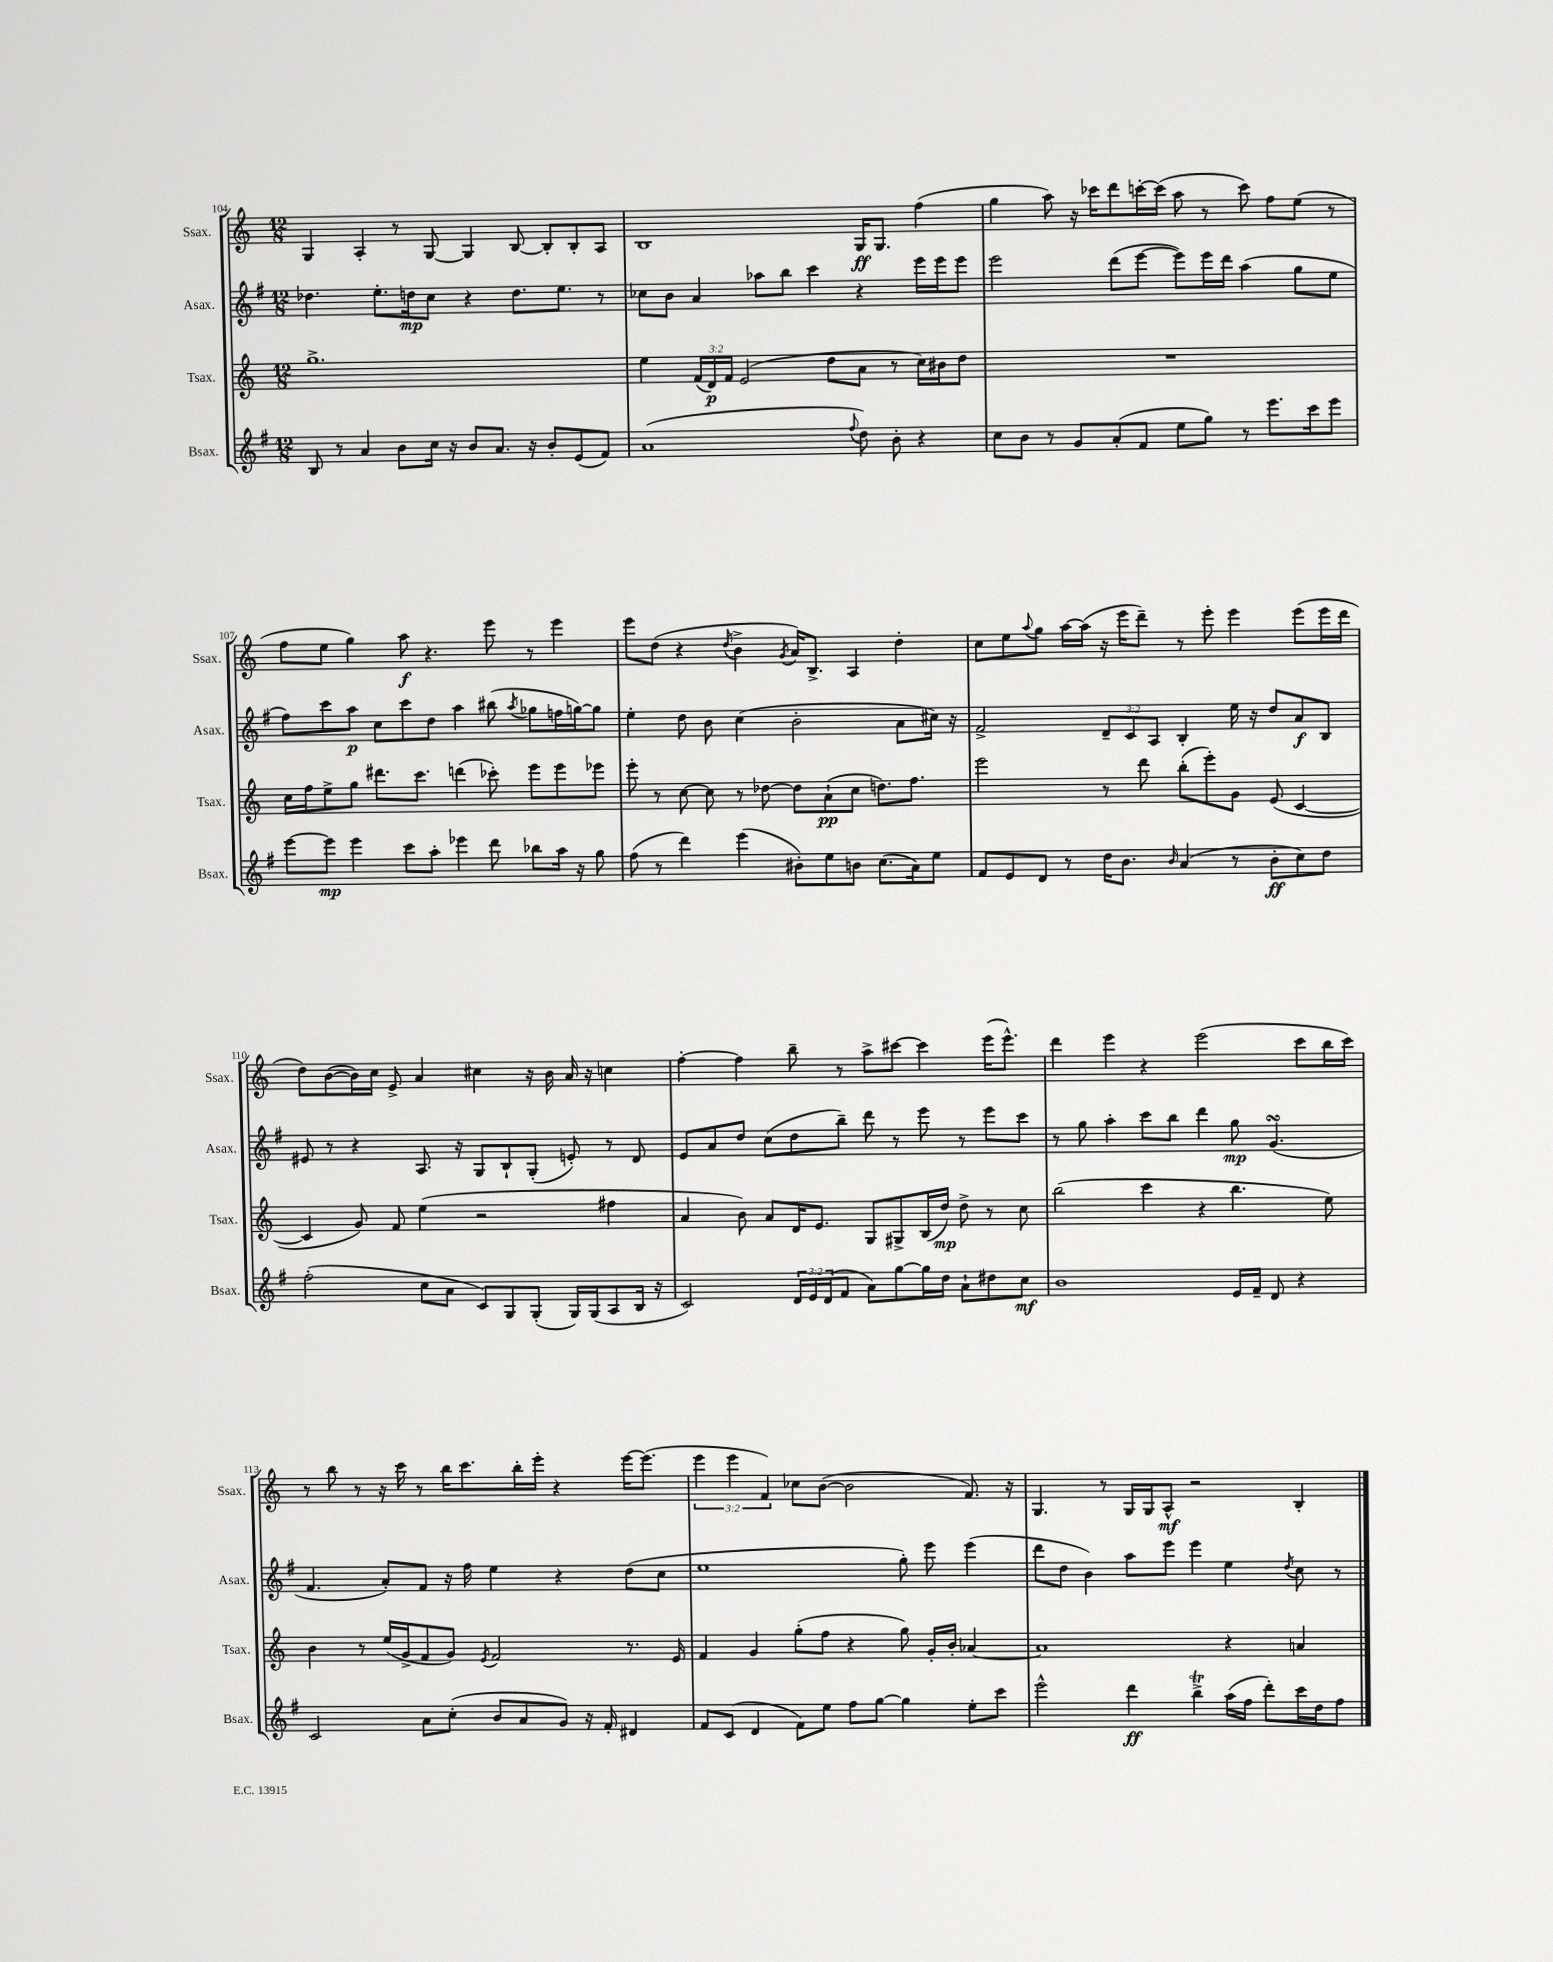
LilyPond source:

<<
\new StaffGroup <<
\new Staff = "s0" \with { instrumentName = "Ssax." shortInstrumentName = "Ssax." } {
    \clef treble \key c \major \numericTimeSignature \time 12/8 \override Staff.TupletNumber.text = #tuplet-number::calc-fraction-text
    g4 a4-. r8 g8~ g4 b8~ b8-. b8-. a8 |
    b1 g16\ff g8. f''4( |
    g''4 a''8) r16 ces'''16 d'''8 c'''16~-. c'''16( a''8 r8 c'''8) f''8 e''8( r8 |
    f''8 e''8 g''4) a''8\f r4. e'''8 r8 e'''4 |
    e'''8 d''8( r4 \acciaccatura { d''8 } b'4-> \acciaccatura { g'8 } a'16) b8.-> a4 d''4-. |
    c''8 e''8 \appoggiatura { a''8 } g''8 a''16~ a''16( r16 e'''16 d'''8--) r8 e'''8-. e'''4 e'''8( e'''16 d'''16 |
    d''8) b'8~( b'16) c''16 e'8-> a'4 cis''4 r16 b'16 a'16 r16 c''4 |
    f''4~-. f''4 b''8-- r8 a''8-> cis'''8~ cis'''4 e'''16( e'''8.-^) |
    d'''4 e'''4 r4 e'''2( c'''8 b''16 c'''16) |
    r8 b''8 r8 r16 c'''16 r8 b''16 c'''8. b''16-. e'''16-. r4 e'''16~ e'''8.( |
    \tuplet 3/2 { e'''4 e'''4 f'4) } ces''8 b'8~( b'2 f'8.) r16 |
    g4. r8 g16 g16 a8-^\mf r2 b4-. \bar "|." |
}
\new Staff = "s1" \with { instrumentName = "Asax." shortInstrumentName = "Asax." } {
    \clef treble \key g \major \numericTimeSignature \time 12/8 \override Staff.TupletNumber.text = #tuplet-number::calc-fraction-text
    des''4. e''8.-. d''16\mp c''8 r4 d''8. e''8. r8 |
    ces''8 b'8 a'4 aes''8 b''8 c'''4 r4 e'''16 e'''16 e'''8 |
    e'''2 d'''8( e'''8~ e'''8) e'''16 d'''16 a''4( g''8 e''8 |
    fis''8) c'''8 a''8\p c''8 c'''8 d''8 a''4 bis''8( \acciaccatura { a''8 } ges''8 f''16 g''16~) g''8 |
    e''4-. d''8 b'8 c''4( b'2-. a'8 cis''16) r16 |
    fis'2-> \tuplet 3/2 { d'8-- c'8 a8 } b4-. e''16 r16 d''8 a'8\f b8 |
    eis'8 r8 r4 a8. r16 g8 b8-! g8-.( e'8-.) r8 d'8 |
    e'8 a'8 d''8 c''8( d''8 b''8--) d'''8 r8 e'''8 r8 e'''8 c'''8 |
    r8 g''8 a''4-. c'''8 b''8 d'''4 g''8\mp g'4.\turn( |
    fis'4. a'8-.) fis'8 r16 fis''16 e''4 r4 d''8( c''8 |
    e''1 g''8-.) e'''8 e'''4( |
    d'''8 d''8 b'4) a''8 e'''8 e'''4 e''4 \acciaccatura { d''8 } c''8 r8 \bar "|." |
}
\new Staff = "s2" \with { instrumentName = "Tsax." shortInstrumentName = "Tsax." } {
    \clef treble \key c \major \numericTimeSignature \time 12/8 \override Staff.TupletNumber.text = #tuplet-number::calc-fraction-text
    g''1.-> |
    e''4 \tuplet 3/2 { f'16( d'16\p) f'16 } e'2( d''8 a'8 r8 c''16) bis'16 d''8 |
    R1. |
    c''16 f''16 e''8-> g''8 dis'''8. c'''8. d'''4( ces'''8-.) e'''8 e'''8 ees'''8 |
    e'''8-. r8 c''8~ c''8 r8 des''8~ des''8 a'8-!\pp( c''8 d''8.) f''8. |
    e'''2 r8 d'''8 b''8-.( e'''8-.) g'8 e'8( c'4~ |
    c'4 g'8) f'8 e''4( r2 fis''4 |
    a'4 b'8) a'8 d'16 e'8. g8 gis8-> b16( d''16\mp) d''8-> r8 c''8 |
    b''2( c'''4 r4 b''4. e''8) |
    b'4 r8 e''16( g'16-> f'8 g'8) \acciaccatura { e'8 } f'2 r8. e'16 |
    f'4 g'4 g''8-.( f''8 r4 g''8) g'16-. b'16-. aes'4~ |
    aes'1 r4 a'4 \bar "|." |
}
\new Staff = "s3" \with { instrumentName = "Bsax." shortInstrumentName = "Bsax." } {
    \clef treble \key g \major \numericTimeSignature \time 12/8 \override Staff.TupletNumber.text = #tuplet-number::calc-fraction-text
    b8 r8 a'4 b'8 c''16 r16 b'8 a'8. r16 b'8-. e'8( fis'8) |
    a'1( \appoggiatura { fis''8 } d''8) b'8-. r4 |
    c''8 b'8 r8 g'8 a'8-.( fis'8 e''8 g''8) r8 e'''8. c'''16 e'''8 |
    e'''8~ e'''8\mp e'''4 c'''8 a''8-. ees'''4 d'''8 bes''8 a''16 r16 g''8 |
    fis''8( r8 d'''4) e'''4( bis'8-.) e''8 b'8 c''8.( a'16) e''8 |
    fis'8 e'8 d'8 r8 d''16 b'8. \grace { b'16 } a'4( r8 b'8-.\ff c''8) d''8 |
    fis''2-.( c''8 a'8 c'8) g8 g8-.( g16) g16( a8 b16 r16 |
    c'2) \tuplet 3/2 { d'16 e'16 d'16( } fis'8 a'8) g''8~ g''16 d''16 a'8-! dis''8 c''8\mf |
    b'1 e'16 fis'16-- d'8 r4 |
    c'2 a'8 c''8-.( b'8 a'8 g'8) r16 fis'16-. dis'4 |
    fis'8 c'8( d'4 fis'8) e''8 fis''8 g''8~ g''4 e''8-. c'''8 |
    e'''2-^ d'''4\ff b''4->\trill a''16( fis''16 d'''8-.) c'''16 d''16 fis''8 \bar "|." |
}
>>
>>
\layout { \context { \Score currentBarNumber = #104 } }
